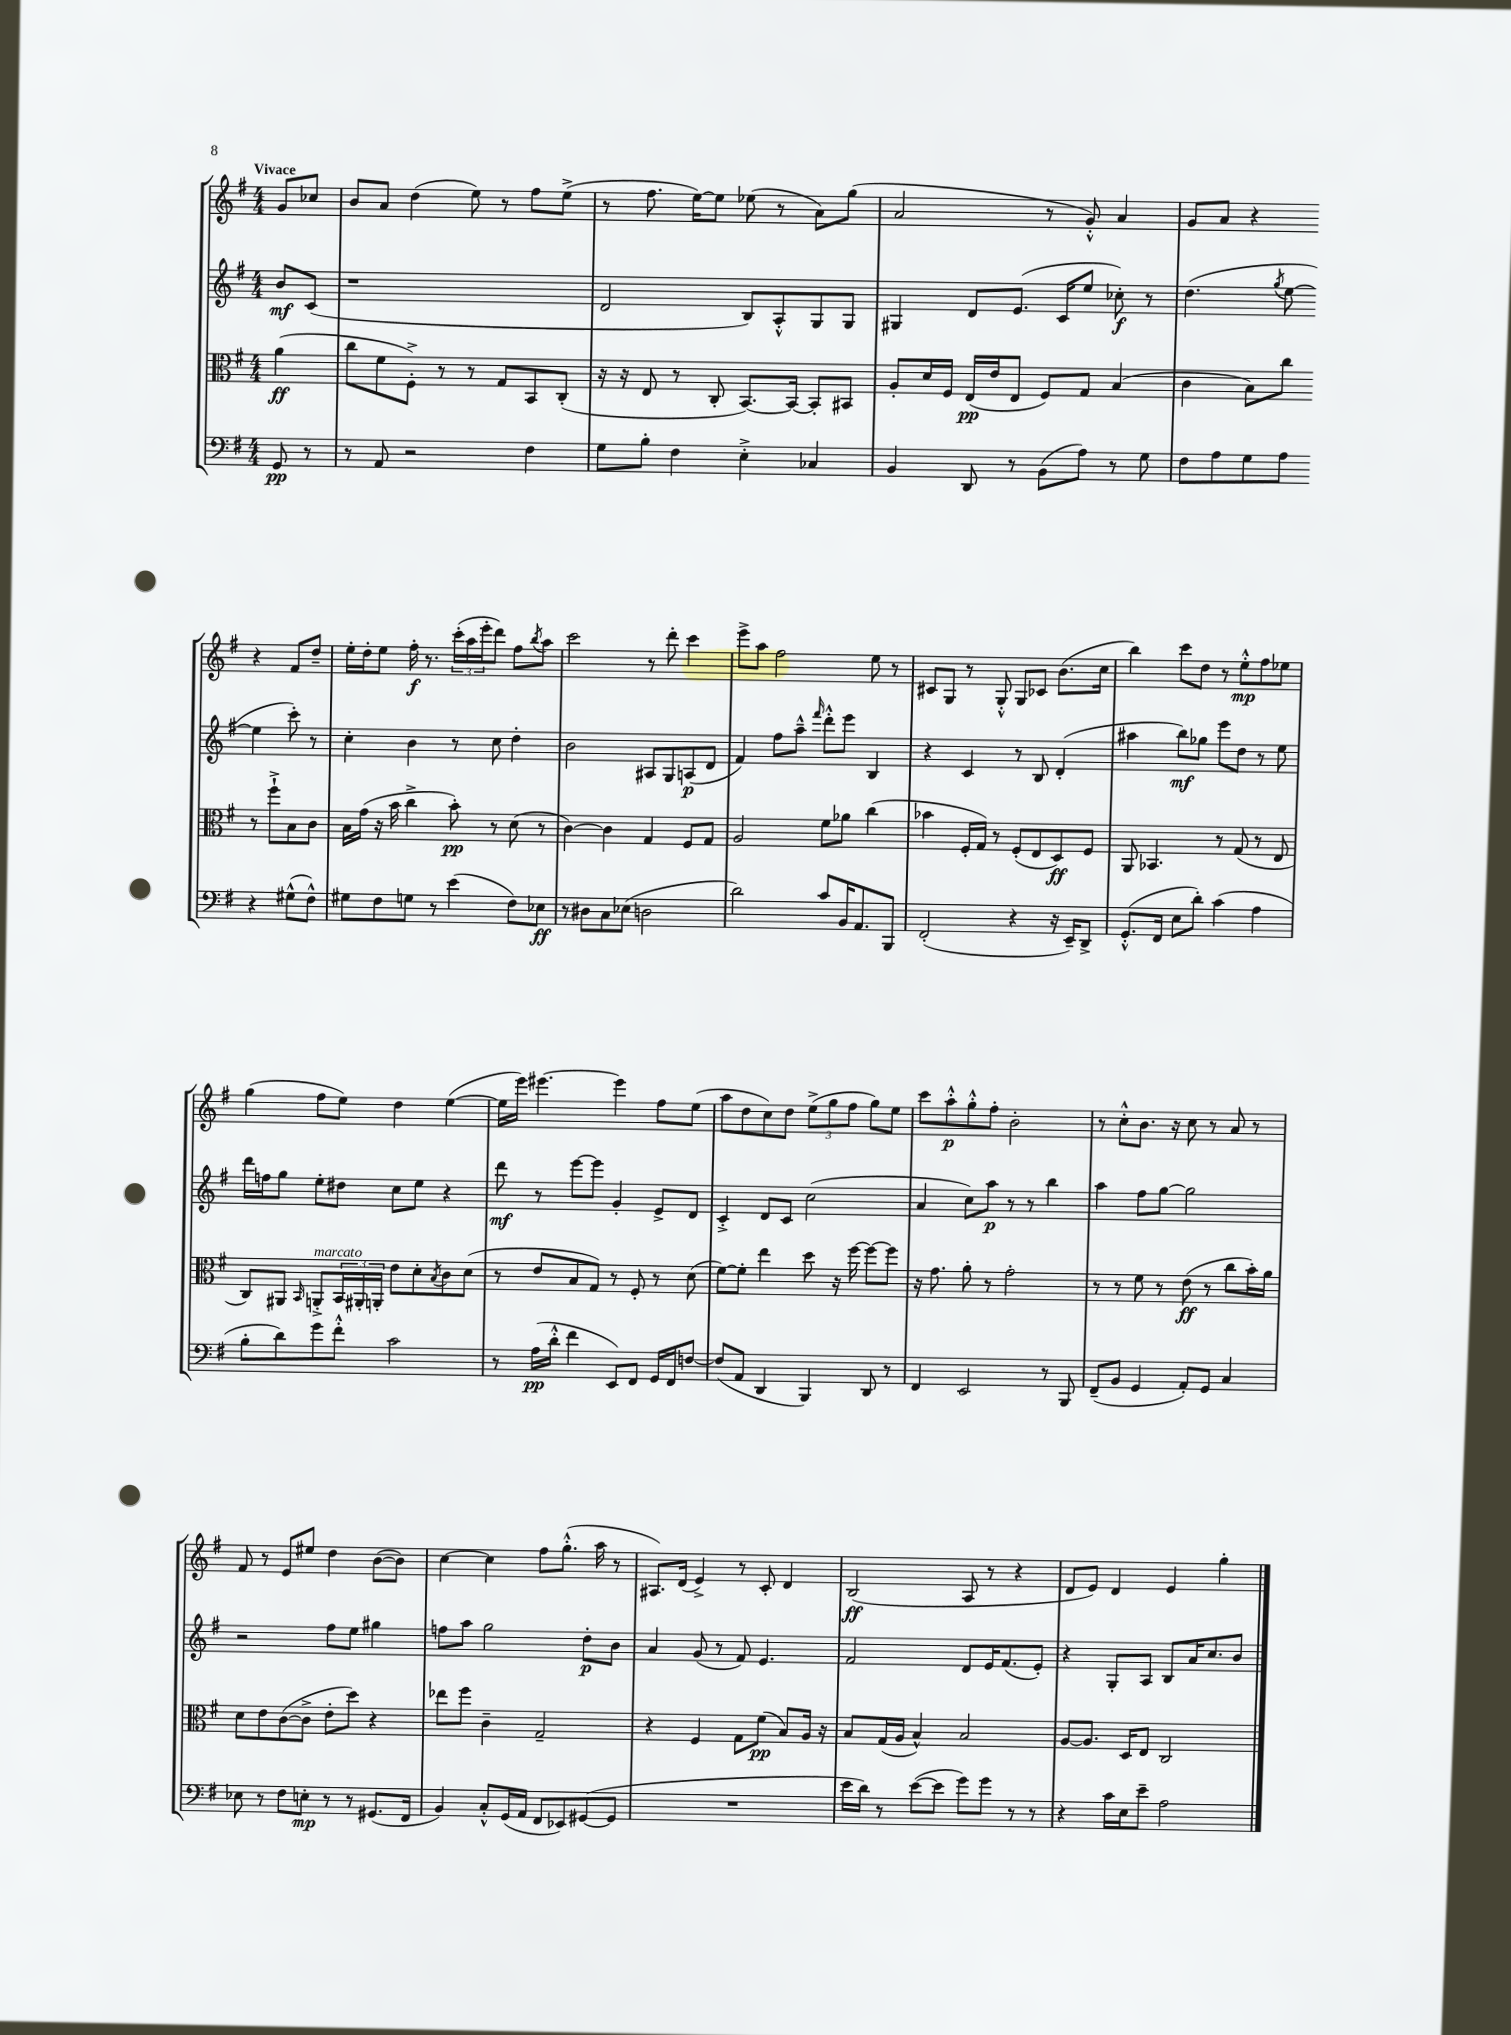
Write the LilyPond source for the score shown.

<<
\new StaffGroup <<
\new Staff = "s0" {
    \clef treble \key g \major \numericTimeSignature \time 4/4 \partial 4 \tempo "Vivace"
    g'8 ces''8 |
    b'8 a'8 d''4( e''8) r8 fis''8 e''8->( |
    r8 fis''8. e''16~) e''8 ees''8( r8 a'8) g''8( |
    a'2 r8 g'8-.-^) a'4 |
    g'8 a'8 r4 r4 fis'8 d''8-- |
    e''16-. d''16-. e''8 fis''16-.\f r8. \tuplet 3/2 { c'''16-.( a''16 e'''16-. } d'''8) fis''8 \acciaccatura { b''8 } a''8 |
    c'''2 r8 d'''8-. c'''4 |
    e'''8-> a''8 fis''2 e''8 r8 |
    cis'8 g8 r8 g8-.-^ g8 ces'8 b'8.( c''16 |
    b''4) c'''8 d''8 r8 e''8-.-^\mp fis''8 ees''8 |
    g''4( fis''8 e''8) d''4 e''4~( |
    e''16 e'''16) eis'''4.~ eis'''4 fis''8 e''8( |
    a''8 d''8 c''8) d''8 \tuplet 3/2 { e''8->( g''8 fis''8 } g''8) e''8 |
    c'''8 a''8-.-^\p g''8-.-^ fis''8-. b'2-. |
    r8 c''8-.-^ b'8. r16 c''8 r8 a'8 r8 |
    fis'8 r8 e'8 eis''8 d''4 b'8~( b'8) |
    c''4~ c''4 fis''8 g''8.-.-^( a''16 r8 |
    ais8.) d'16( e'4->) r8 c'8-. d'4 |
    b2\ff( a8 r8 r4 |
    d'8 e'8) d'4 e'4 g''4-. \bar "|." |
}
\new Staff = "s1" {
    \clef treble \key g \major \numericTimeSignature \time 4/4 \partial 4
    b'8\mf c'8( |
    r1 |
    d'2 b8) a8-.-^ g8 g8 |
    gis4 d'8 e'8.( c'16 e''8 ces''8-.\f) r8 |
    d''4.( \acciaccatura { g''8 } e''8~ e''4 c'''8-.) r8 |
    c''4-. b'4 r8 c''8 d''4-. |
    b'2 ais8 g8 a8\p( d'8 |
    fis'4) fis''8 a''8---^ \grace { fis'''16 } d'''8-.-^ e'''8 b4 |
    r4 c'4 r8 b8 d'4-.( |
    ais''4 b''8\mf) ges''8 e'''8 d''8 r8 e''8 |
    d'''16 f''16 g''8 e''8-. dis''8 c''8 e''8 r4 |
    d'''8\mf r8 e'''8~ e'''8 g'4-. e'8-> d'8 |
    c'4-.-> d'8 c'8 c''2( |
    a'4 c''8) a''8\p r8 r8 b''4 |
    a''4 fis''8 g''8~ g''2 |
    r2 fis''8 e''8 gis''4 |
    f''8 a''8 g''2 d''8-.\p b'8 |
    a'4 g'8( r8 fis'8) e'4. |
    fis'2 d'8 e'16 fis'8.( e'8-.) |
    r4 g8-. a8 b8 a'16 c''8. b'8 \bar "|." |
}
\new Staff = "s2" {
    \clef alto \key g \major \numericTimeSignature \time 4/4 \partial 4
    a'4\ff( |
    c''8 fis'8 fis8-.->) r8 r8 g8 b,8 c8-.( |
    r16 r16 e8 r8 c8-. b,8.~) b,16~ b,8-. bis,8 |
    a8-. d'16 fis16 e16\pp( e'16 e8 fis8) g8 b4( |
    c'4 b8) c''8 r8 fis''8-!-> b8 c'8 |
    b16 g'16( r16 b'16 c''4-> b'8-.\pp) r8 d'8( r8 |
    c'4~) c'4 g4 fis8 g8 |
    a2 fis'8 aes'8 c''4( |
    bes'4 fis16-. g16) r8 fis8-.( e8 d8\ff) fis8 |
    a,8 bes,4. r8 g8( r8 e8 |
    c8) ais,8 \grace { b,16 } a,8-.->^\markup { \italic "marcato" } \tuplet 3/2 { b,16 ais,16-. a,16-. } e'8 d'8-. \acciaccatura { b8 } c'8 d'8( |
    r8 e'8 b8 g8) r8 fis8-. r8 d'8( |
    fis'8~) fis'8-. e''4 d''8 r16 fis''16~ fis''8~ fis''8 |
    r16 g'8. a'8-. r8 g'2-. |
    r8 r8 fis'8 r8 e'8\ff( r8 c''8 b'16-.) a'16 |
    d'8 e'8 c'8~( c'8-> e'8-. d''8) r4 |
    ees''8 fis''8 c'4-- g2-- |
    r4 fis4 g8 fis'8\pp( b8) a16 r16 |
    b8 g16( a16 b4-^) b2 |
    a8~ a8. d16 e8 c2 \bar "|." |
}
\new Staff = "s3" {
    \clef bass \key g \major \numericTimeSignature \time 4/4 \partial 4
    g,8\pp r8 |
    r8 a,8 r2 fis4 |
    g8 b8-. fis4 e4-.-> ces4 |
    b,4 d,8 r8 b,8( a8) r8 g8 |
    fis8 a8 g8 a8 r4 gis8-^( fis8-^) |
    gis8 fis8 g8 r8 e'4( fis8) ees8\ff |
    r8 dis8 c8 ees8( d2 |
    d'2) c'8 b,16 a,8. b,,8 |
    fis,2-.( r4 r16 e,16--) d,8-> |
    g,8.-.-^( fis,16 e8 d'8-.) c'4( a4 |
    b8-. d'8) g'8 fis'8-.-^ c'2 |
    r8 a16\pp( d'16-.-^ fis'4 e,8) fis,8 g,16 fis,16 f8~ |
    f8( a,8 d,4 b,,4) d,8 r8 |
    fis,4 e,2 r8 b,,8 |
    fis,8--( b,8 g,4 a,8-.) g,8 c4 |
    ees8 r8 fis8 e8-.\mp r8 r8 gis,8.( fis,16 |
    b,4) c8-.-^ g,16( a,16 fis,8 ees,8) gis,8~( gis,8 |
    R1 |
    e'16 d'16) r8 e'8~( e'8 g'8) g'8 r8 r8 |
    r4 c'16 e16 e'8-- a2 \bar "|." |
}
>>
>>
\layout { \context { \Score \remove "Bar_number_engraver" } }
